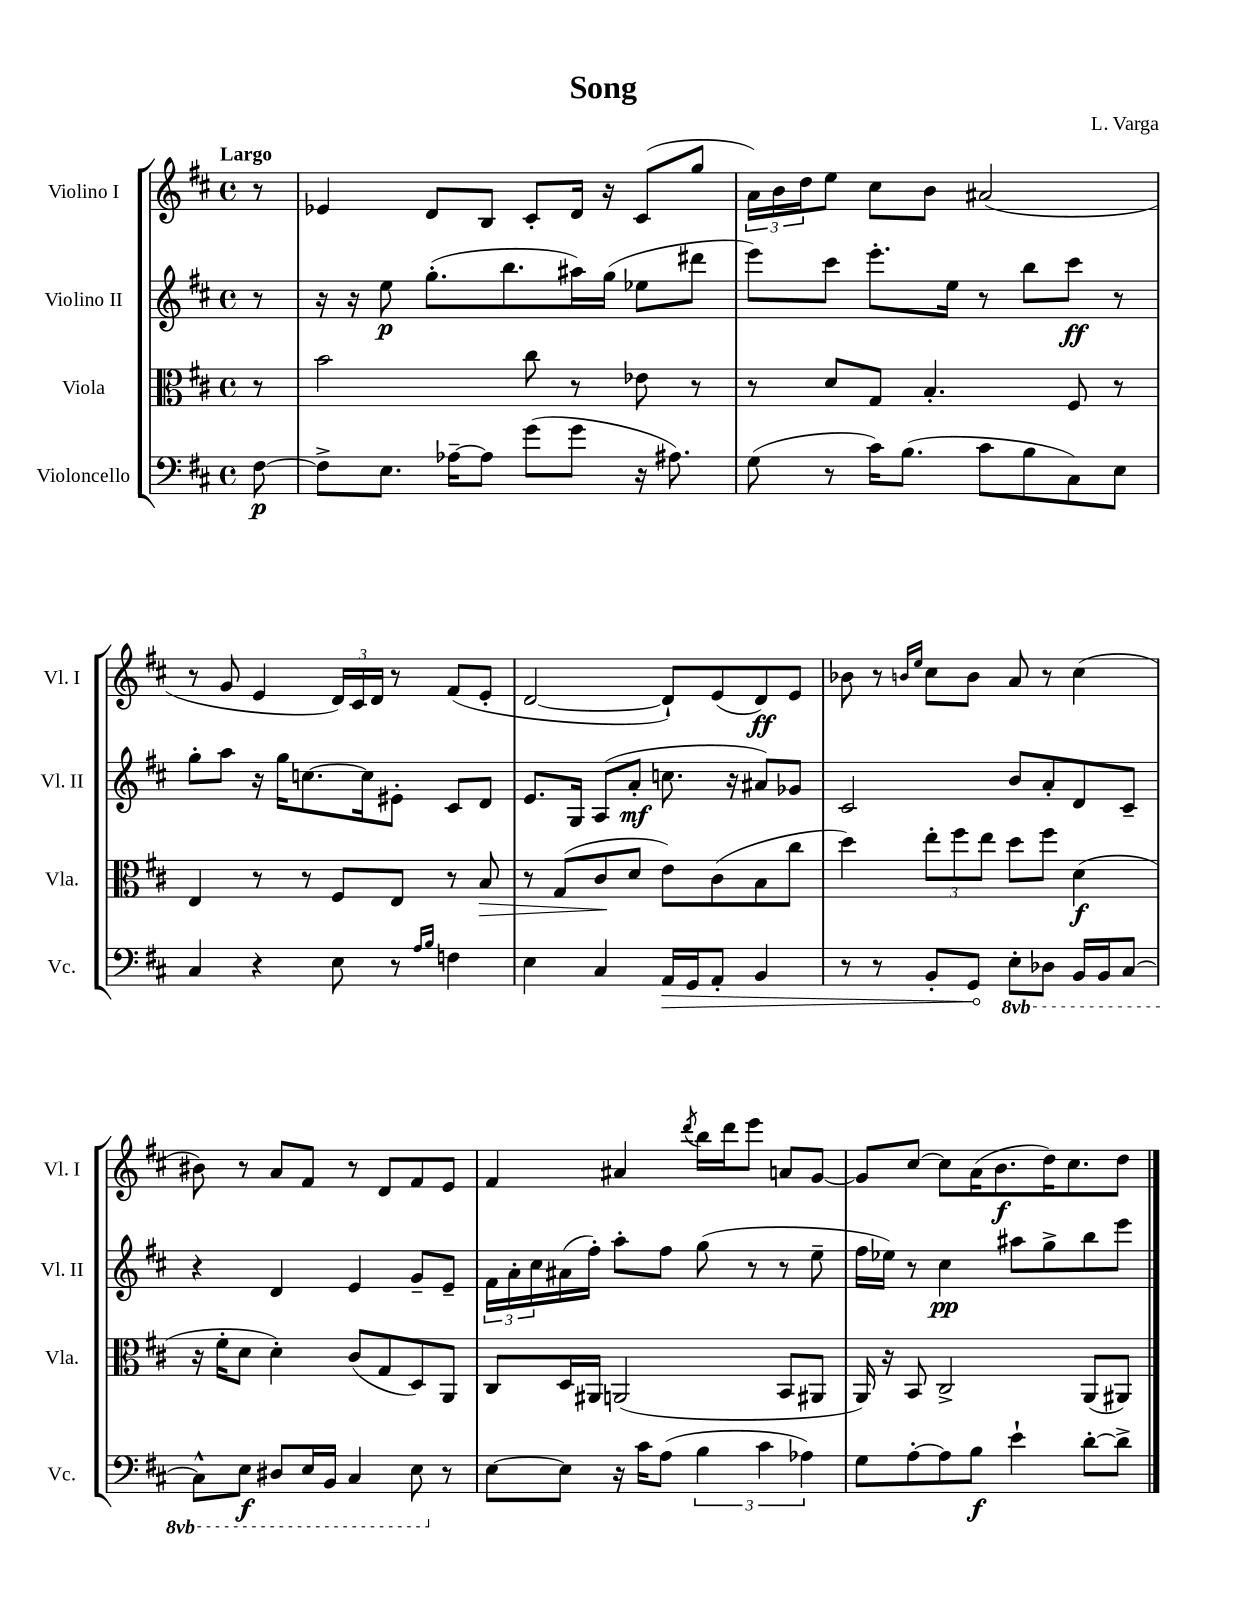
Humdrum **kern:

**kern	**kern	**kern	**kern
*staff4	*staff3	*staff2	*staff1
*clefF4	*clefC3	*clefG2	*clefG2
*k[f#c#]	*k[f#c#]	*k[f#c#]	*k[f#c#]
*M4/4	*M4/4	*M4/4	*M4/4
*met(c)	*met(c)	*met(c)	*met(c)
[8F#\	8r	8r	8r
=	=	=	=
8F#^\]L	2b\	16r	4e-/
.	.	16r	.
8.E\J	.	8ee\	.
.	.	(8.gg'\L	8d/L
[16A-~\LK	.	.	.
8A-\]J	.	.	8B/J
.	.	8.bb\	.
(8g\L	8cc#\	.	8c#'/L
8g\J	8r	16aa#\L)	16d/Jk
.	.	(16gg\JJ	16r
16r	8e-\	8ee-\L	(8c#/L
8.A#\)	.	.	.
.	8r	8ddd#\J	8gg/J
=	=	=	=
(8G\	8r	8eee\L)	24a\LL)
.	.	.	24b\
.	.	.	24dd\J
8r	8d/L	8ccc#\J	8ee\J
16c#\LK)	8G/J	8.eee'\L	8cc#\L
(8.B\J	.	.	.
.	4.B'/	.	8b\J
.	.	16ee\Jk	.
8c#\L	.	8r	(2a#/
8B\	.	8bb\L	.
8C#\)	8F#/	8ccc#\J	.
8E\J	8r	8r	.
=	=	=	=
4C#/	4E/	8gg'\L	8r
.	.	8aa\J	8g/
4r	8r	16r	4e/
.	.	16gg\LK	.
.	8r	[8.cc\	.
8E\	8F#/L	.	24d/LL)
.	.	.	24c#/
.	.	16cc\]k	.
.	.	.	24d/JJ
8r	8E/J	8e#'\J	8r
16qqA/LL	.	.	.
16qqB/JJ	.	.	.
4F\	8r	8c#/L	(8f#/L
.	8B/	8d/J	8e'/J
=	=	=	=
4E\	8r	8.e/L	[2d/
.	(8G/L	.	.
.	.	16G/Jk	.
4C#/	8c#/	(8A/L	.
.	8d/J	8a'/J	.
16AA/LL	8e\L)	8.cc\	8d`/]L)
16GG/J	.	.	.
8AA'/J	(8c#\	.	(8e/
.	.	16r	.
4BB/	8B\	8a#/L)	8d/)
.	8cc#\J	8g-/J	8e/J
=	=	=	=
8r	4dd\)	2c#/	8b-\
8r	.	.	8r
.	.	.	16qqb/LL
.	.	.	16qqee/JJ
8BB'/L	12ee'\L	.	8cc#\L
.	12ff#\	.	.
8GG/J	.	.	8b\J
.	12ee\J	.	.
8EE'\L	8dd\L	8b/L	8a/
8DD-\J	8ff#\J	8a'/	8r
16BBB/LL	(4d\	8d/	(4cc#\
16BBB/J	.	.	.
[8CC#/J	.	8c#~/J	.
=	=	=	=
8CC#^^\]L	16r	4r	8b#\)
.	16f#'\LK	.	.
8EE\J	8d\J	.	8r
8DD#/L	4d'\)	4d/	8a/L
16EE/L	.	.	8f#/J
16BBB/JJ	.	.	.
4CC#/	(8c#/L	4e/	8r
.	8G/	.	8d/L
8EE\	8D/)	8g~/L	8f#/
8r	8AA/J	8e~/J	8e/J
=	=	=	=
[8E\L	8C#/L	24f#\LL	4f#/
.	.	24a'\	.
.	.	24cc#\	.
8E\]J	16D/L	(16a#\	.
.	16AA#/JJ	16ff#'\JJ)	.
16r	(2AA/	8aa'\L	4a#/
16c#\LK	.	.	.
(8A\J	.	8ff#\J	.
.	.	.	8qddd/
6B\	.	(8gg\	16bb\LL
.	.	.	16ddd\J
.	.	8r	8eee\J
6c#\	.	.	.
.	8BB/L	8r	8a/L
6A-\)	.	.	.
.	8AA#/J	8ee~\	[8g/J
=	=	=	=
8G\L	16AA/)	16ff#\LL	8g/]L
.	16r	16ee-\JJ)	.
[8A'\	8BB/	8r	[8cc#/J
8A\]	2C#^/	4cc#\	8cc#\]L
8B\J	.	.	(16a\K
.	.	.	8.b\
4e`\	.	8aa#\L	.
.	.	8gg^\	16dd\K)
.	.	.	8.cc#\
[8d'\L	(8AA/L	8bb\	.
8d^\]J	8AA#/J)	8eee\J	8dd\J
==	==	==	==
*-	*-	*-	*-
